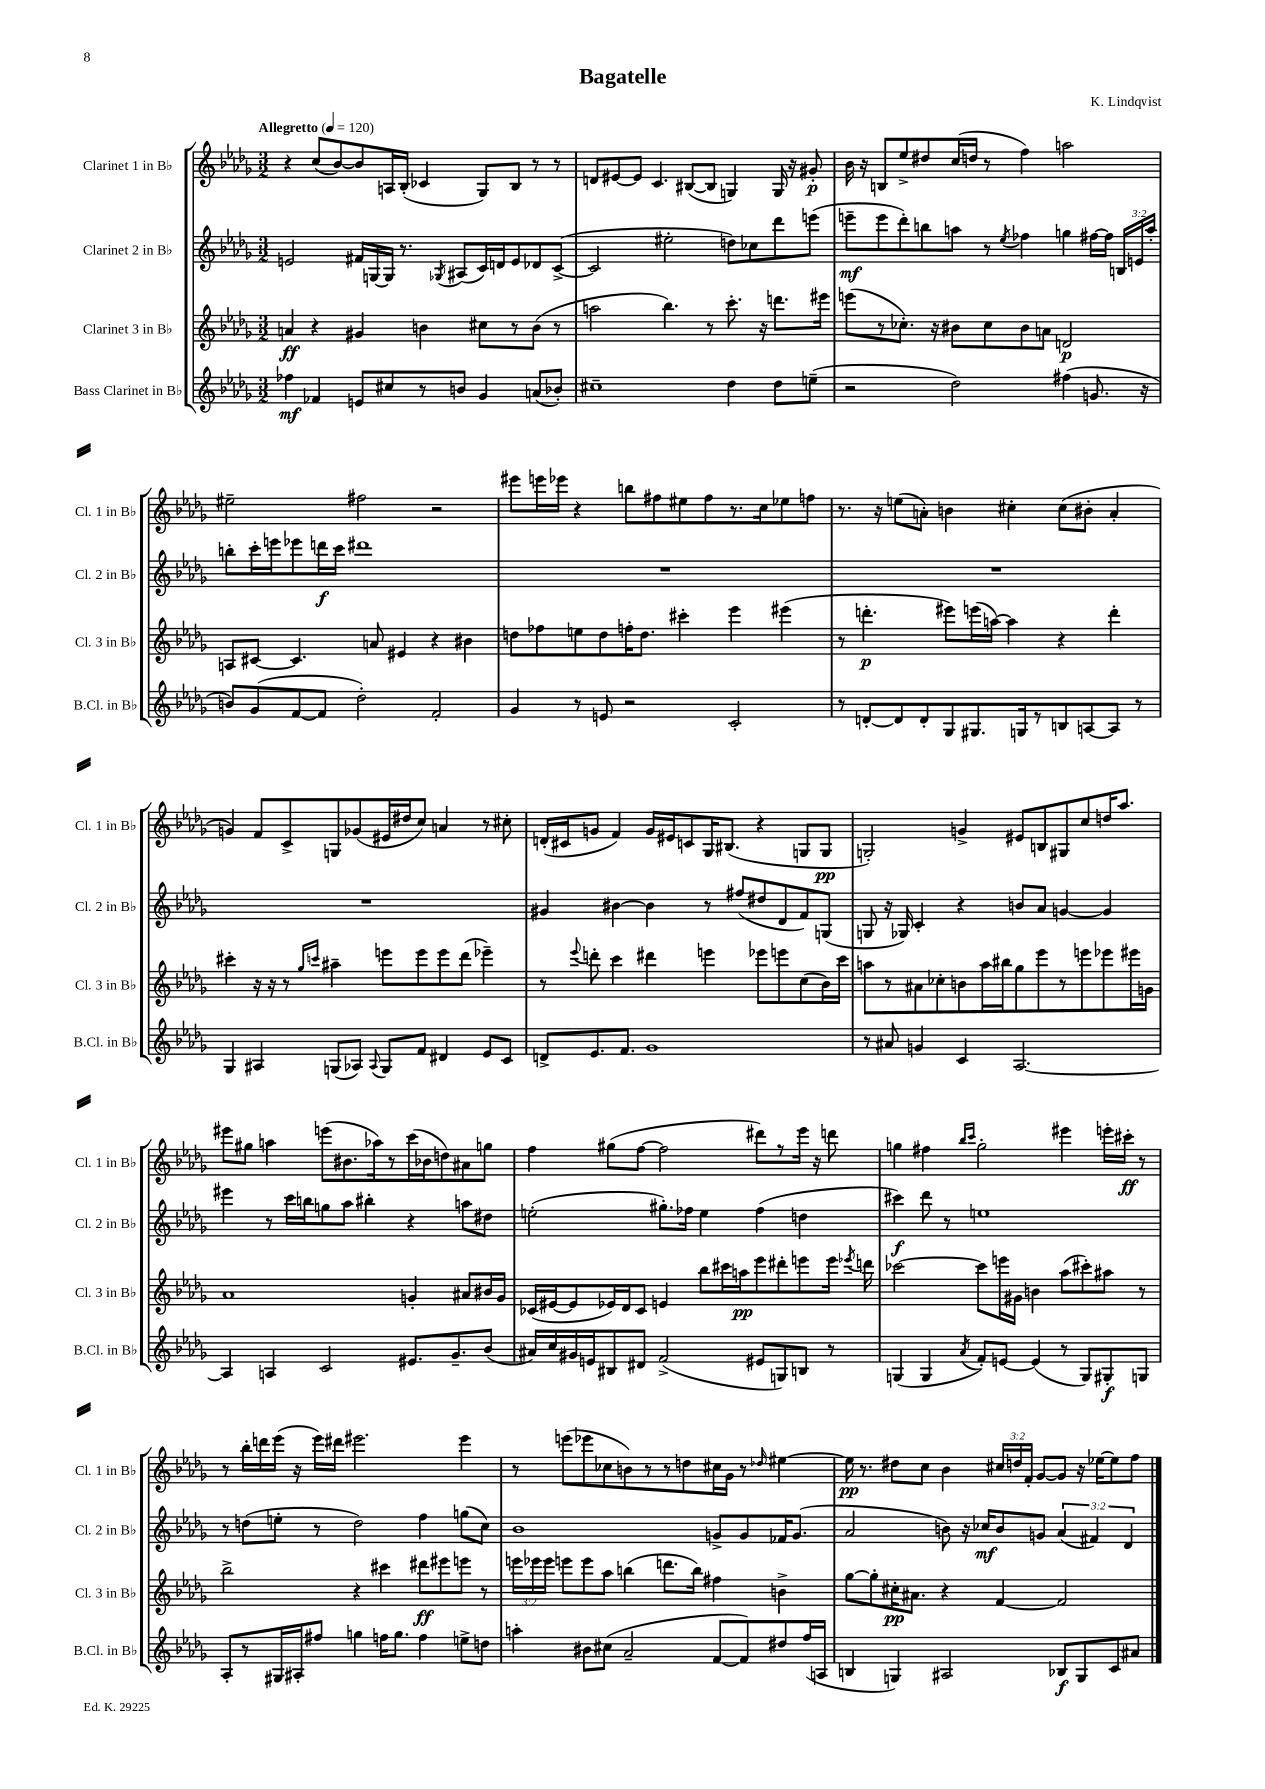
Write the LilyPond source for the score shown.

\header { title = "Bagatelle" composer = "K. Lindqvist" }
<<
\new StaffGroup <<
\new Staff = "s0" \with { instrumentName = "Clarinet 1 in Bb" shortInstrumentName = "Cl. 1 in Bb" } {
    \clef treble \key des \major \numericTimeSignature \time 3/2 \override Staff.TupletNumber.text = #tuplet-number::calc-fraction-text \tempo "Allegretto" 4 = 120
    \autoBeamOff r4 c''8[( bes'8~) bes'8 a16 bes16]-.( ces'4 ges8[) bes8] r8 r8 |
    d'8[ eis'8~ eis'8] c'4. bis8[~( bis8] g4) g16 r16 gis'8-.\p |
    bes'16 r16 b8[ ees''8-> dis''8 c''16( d''16] r8 f''4) a''2 |
    eis''2-- fis''2 r2 |
    eis'''8[ e'''16 ees'''16] r4 b''8[ fis''8 eis''8 fis''8 r8. c''16 ees''8 f''8] |
    r8. r16 e''8[( a'8]-.) b'4 cis''4-. cis''8[( bis'8]-. a'4-. |
    g'4) f'8[ c'8-> g8 ges'8( eis'16 dis''16 c''8]) a'4 r8 cis''8-. |
    d'16[-.( cis'16 g'8] f'4) g'16[ eis'16 c'8 ges16 bis8.]( r4 g8[ g8]\pp |
    g2-.) g'4-> eis'8[ b8 gis8 c''8 d''16 aes''8.] |
    eis'''8[ gis''8] a''4 e'''8[( bis'8. aes''16) r8 c'''16( bes'16 d''8) ais'8 g''8] |
    f''4 gis''8[( f''8]~ f''2 dis'''8[) r8 ees'''16] r16 d'''8 |
    g''4 fis''4 \grace { bes''16[ c'''16] } g''2-. eis'''4 e'''16[-. cis'''16]-.\ff r8 |
    r8 bes''16[-. d'''16 ees'''16]( r16 ees'''16[) dis'''16] eis'''2. eis'''4 |
    r8 e'''8[( ees'''8 ces''8 b'8) r8 r8 d''8 cis''16 ges'16] r8 \grace { des''16 } eis''4~ |
    eis''16\pp r8. dis''8[ c''8] bes'4 \tuplet 3/2 { cis''16[ d''16 f'16]-. } ges'8[~ ges'8] r16 ees''16[~ ees''8 f''8] \bar "|." |
}
\new Staff = "s1" \with { instrumentName = "Clarinet 2 in Bb" shortInstrumentName = "Cl. 2 in Bb" } {
    \clef treble \key des \major \numericTimeSignature \time 3/2 \override Staff.TupletNumber.text = #tuplet-number::calc-fraction-text
    \autoBeamOff e'2 fis'16[ g16~ g16] r8. \acciaccatura { ges8 } ais8[( c'16) d'16 e'8 des'8 c'8]~->( |
    c'2 eis''2-. d''8[) ces''8 des'''8 e'''8]( |
    e'''8[--\mf e'''8 des'''8-.) b''8 a''8] r8 \acciaccatura { ees''8 } fes''4 g''4 fis''16[~ fis''16] \tuplet 3/2 { b16[ e'16 a''16]-. } |
    b''8[-. c'''16-. e'''16 ees'''8 d'''16\f c'''16] dis'''1 |
    R1. |
    R1. |
    R1. |
    gis'4 bis'4~ bis'4 r8 fis''8[( dis''8 des'8 f'8) g8]( |
    g8 r16 ges16) c'4-. r4 b'8[ aes'8] g'4~ g'4 |
    eis'''4 r8 c'''16[ b''16 g''8 aes''8] bis''4-. r4 a''8[ dis''8] |
    e''2-.( gis''8.[-.) fes''16] e''4 fes''4( d''4 |
    cis'''4\f) des'''8 r8 e''1 |
    r8 d''8[( e''8]-. r8 d''2) f''4 g''8[( c''8]) |
    bes'1 g'8[-> g'8 fes'16 g'8.]( |
    aes'2 b'8) r16 ces''16[\mf b'8 g'8] \tuplet 3/2 { aes'4( fis'4) des'4 } \bar "|." |
}
\new Staff = "s2" \with { instrumentName = "Clarinet 3 in Bb" shortInstrumentName = "Cl. 3 in Bb" } {
    \clef treble \key des \major \numericTimeSignature \time 3/2 \override Staff.TupletNumber.text = #tuplet-number::calc-fraction-text
    \autoBeamOff a'4\ff r4 gis'4 b'4 cis''8[ r8 b'8]( r8 |
    a''2 bes''4.) r8 c'''8.-. r16 d'''8.[ eis'''16] |
    e'''8[( r8 ces''8.]-.) r16 bis'8[ ces''8 bis'8 a'8] d'2\p |
    a8[ cis'8]~ cis'4. a'8 eis'4 r4 bis'4 |
    d''8[ fes''8 e''8 d''8 f''16-. d''8.] cis'''4-. ees'''4 eis'''4( |
    r8 d'''4.-.\p eis'''8[) e'''16( a''16]~) a''4 r4 d'''4-. |
    cis'''4-. r16 r16 r8 \grace { ges''16[ c'''16] } ais''4-- e'''8[ e'''8 e'''8 des'''8]( ees'''4--) |
    r8 \appoggiatura { ees'''8 } d'''8-. c'''4 dis'''4 e'''4 ees'''8[ e'''8 c''8( bes'16) c'''16] |
    a''8[ r8 ais'8 ces''8-. b'8 a''16 bis''16 ges''8 ees'''8 r8 e'''8 ees'''8 eis'''16 g'16] |
    aes'1 g'4-. ais'8[ bis'16 g'16] |
    ces'16[( eis'16~ eis'8 ees'16) des'16 ces'8] e'4 bes''8[ cis'''16 a''16\pp ees'''8 dis'''8-. e'''8 e'''16] \acciaccatura { ees'''8 } d'''16 |
    ces'''2~ ces'''8[ e'''16 gis'16] b'4 aes''8[( cis'''8-.) ais''8] r8 |
    bes''2-> r4 cis'''4 dis'''8[\ff eis'''8 e'''8] r8 |
    \tuplet 3/2 { e'''16[ ees'''16 ees'''16] } e'''8[ e'''8 aes''8] b''4( d'''8.[ b''16]) fis''4 b'4-> |
    ges''8[~ ges''8-. cis''16-.\pp ais'8.] r4 f'4~ f'2 \bar "|." |
}
\new Staff = "s3" \with { instrumentName = "Bass Clarinet in Bb" shortInstrumentName = "B.Cl. in Bb" } {
    \clef treble \key des \major \numericTimeSignature \time 3/2
    \autoBeamOff fes''4\mf fes'4 e'8[ cis''8 r8 b'8] ges'4 a'8[( bes'8]-.) |
    cis''1-- des''4 des''8[ e''8]--( |
    r2 des''2) fis''4( g'8. r16 |
    b'8[) ges'8( f'8~ f'8] des''2-.) f'2-. |
    ges'4 r8 e'8 r2 c'2-. |
    r8 d'8[~-. d'8 d'8-. ges8 gis8. g16 r8 b8 a8~ a8] r8 |
    ges4 ais4 g8[( aes8]) \appoggiatura { aes8 } g8[ f'8] dis'4 ees'8[ c'8] |
    d'8[-> ees'8. f'8.] ges'1 |
    r8 ais'8 g'4 c'4 aes2.~ |
    aes4 a4 c'2 eis'8.[ ges'8.-- bes'8]( |
    ais'16[) c''16 gis'16 e'16 bis8 dis'8] f'2->( eis'8[ g8) b8] r8 |
    g4( g4 \acciaccatura { aes'8 } f'8[-.) e'8]~ e'4( r8 g8[) gis8-.\f g8] |
    aes8[-. r8 gis16 ais16-. fis''8] g''4 f''16[ g''8.] f''4 e''8[-> d''8] |
    a''4-. bis'8[ cis''8]( aes'2-- f'8[~ f'8) dis''8 f''16( a16] |
    b4 g4) ais2 bes8[\f g8 c'8 ais'8] \bar "|." |
}
>>
>>
\layout { \context { \Score \remove "Bar_number_engraver" } }
